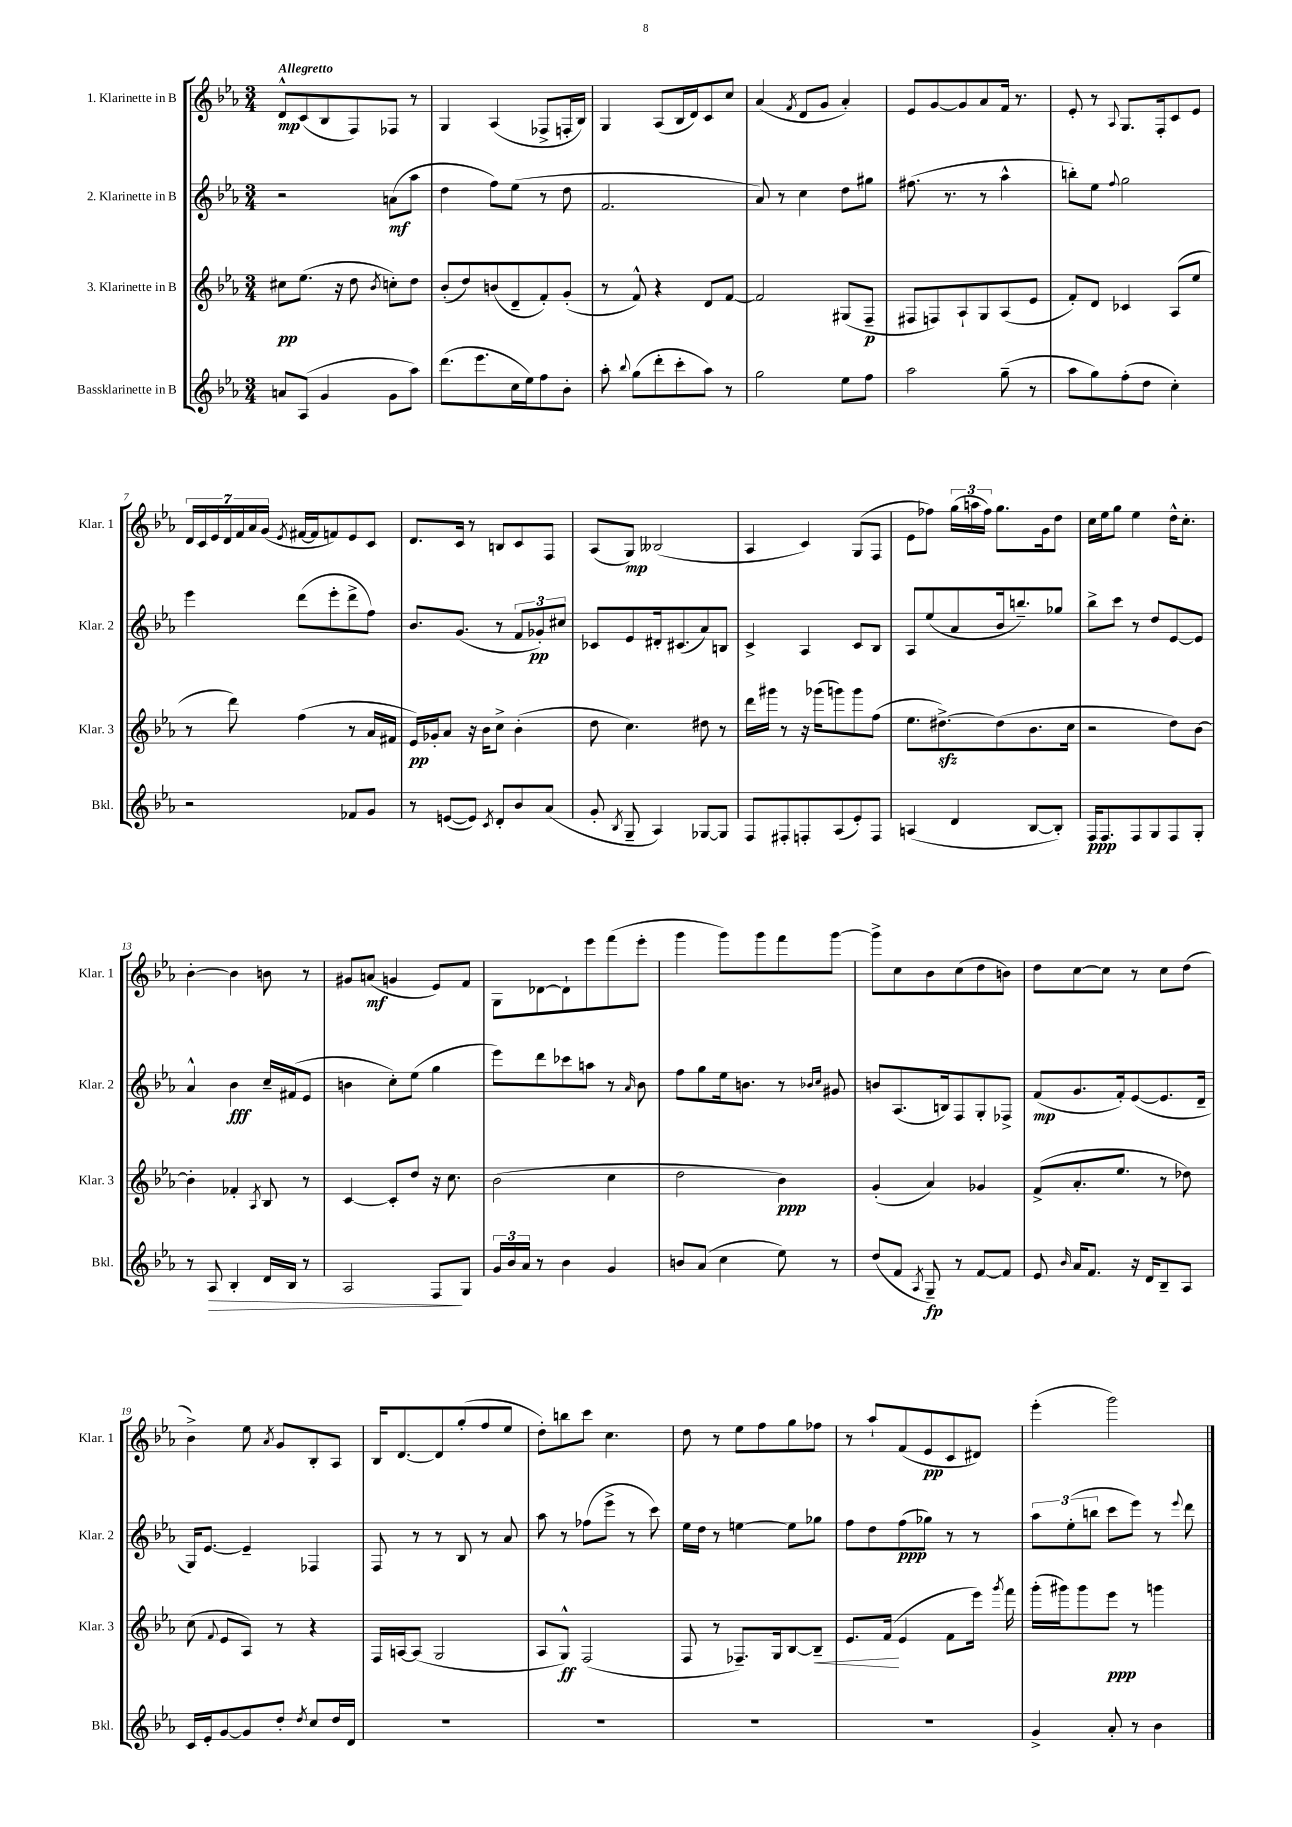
<<
\new StaffGroup <<
\new Staff = "s0" \with { instrumentName = "1. Klarinette in B" shortInstrumentName = "Klar. 1" } {
    \clef treble \key ees \major \numericTimeSignature \time 3/4 \tempo "Allegretto"
    \autoBeamOff d'8[-^\mp c'8( bes8 f8) fes8] r8 |
    g4 aes4( fes8[-> f16-. bes16]) |
    g4 aes8[( bes16 d'16) c'8 c''8] |
    aes'4( \acciaccatura { f'8 } d'8[ g'8] aes'4-.) |
    ees'8[ g'8~ g'8 aes'8 f'16] r8. |
    ees'8-. r8 \appoggiatura { aes8 } g8.[ f16-. c'8 ees'8] |
    \tuplet 7/4 { d'16[ c'16 ees'16 d'16 f'16 aes'16 g'16]( } \acciaccatura { ees'8 } fis'16[~ fis'16 f'8) ees'8 c'8] |
    d'8.[ c'16] r8 b8[ c'8 f8] |
    aes8[( g8]\mp) beses2( |
    aes4 c'4) g8[( f8] |
    ees'8[ fes''8]) \tuplet 3/2 { g''16[( a''16 fes''16]) } g''8.[ g'16 d''8] |
    c''16[ ees''16 g''8] ees''4 d''16[-^ c''8.]-. |
    bes'4~-. bes'4 b'8 r8 |
    gis'8[ a'8]\mf( g'4 ees'8[) f'8] |
    g8[ des'8~ des'8-! ees'''8 f'''8( ees'''8]-. |
    g'''4 g'''8[) g'''8 f'''8 g'''8]~ |
    g'''8[-> c''8 bes'8 c''8( d''8 b'8]) |
    d''8[ c''8~ c''8] r8 c''8[ d''8]( |
    bes'4->) ees''8 \acciaccatura { aes'8 } g'8[ bes8-. aes8] |
    bes16[ d'8.~ d'8 g''8-.( f''8 ees''8] |
    d''8[-.) b''8 c'''8] c''4. |
    d''8 r8 ees''8[ f''8 g''8 fes''8] |
    r8 aes''8[-! f'8( ees'8\pp c'8 dis'8]) |
    ees'''4-.( g'''2) \bar "|." |
}
\new Staff = "s1" \with { instrumentName = "2. Klarinette in B" shortInstrumentName = "Klar. 2" } {
    \clef treble \key ees \major \numericTimeSignature \time 3/4
    \autoBeamOff r2 a'8[\mf( aes''8] |
    d''4 f''8[) ees''8]( r8 d''8 |
    f'2. |
    aes'8) r8 c''4 d''8[ gis''8] |
    fis''8.( r8. r8 aes''4-^ |
    b''8[-.) ees''8] \appoggiatura { f''8 } g''2 |
    ees'''4 d'''8[( ees'''8-. d'''8-> f''8]) |
    bes'8.[ g'8.]( r8 \tuplet 3/2 { f'8[ ges'8-.\pp) cis''8] } |
    ces'8[ ees'8 dis'16-. cis'8.( aes'8) b8] |
    c'4-> aes4 c'8[ bes8] |
    aes8[ ees''8( aes'8 bes'16 b''8.--) ges''8] |
    bes''8[-> c'''8] r8 d''8[ ees'8~ ees'8] |
    aes'4-^ bes'4\fff c''16[-- fis'16( ees'8] |
    b'4 c''8[-.) ees''8]( g''4 |
    ees'''8[) d'''8 ces'''8 a''8] r8 \grace { aes'16 } bes'8 |
    f''8[ g''8 ees''16 b'8.] r8 \grace { bes'16[ c''16] } gis'8 |
    b'8[ aes8.( b16) f8 g8-. fes8]-> |
    f'8[\mp( g'8. f'16-.) ees'8~( ees'8. d'16]-- |
    g16[) ees'8.]~ ees'4-- fes4 |
    f8 r8 r8 bes8 r8 aes'8 |
    aes''8 r8 fes''8[( ees'''8]-> r8 c'''8) |
    ees''16[ d''16] r8 e''4~ e''8[ ges''8] |
    f''8[ d''8 f''8\ppp( ges''8]) r8 r8 |
    \tuplet 3/2 { aes''8[ ees''8-.( b''8] } c'''8[ ees'''8]) r8 \appoggiatura { ees'''8 } d'''8 \bar "|." |
}
\new Staff = "s2" \with { instrumentName = "3. Klarinette in B" shortInstrumentName = "Klar. 3" } {
    \clef treble \key ees \major \numericTimeSignature \time 3/4
    \autoBeamOff cis''8[\pp ees''8.]( r16 d''8 \acciaccatura { bes'8 } c''8[-.) d''8] |
    bes'8[-.( d''8) b'8( d'8-- f'8-.) g'8]-.( |
    r8 f'8-^) r4 d'8[ f'8]~ |
    f'2 gis8[( f8]--\p |
    fis8[ f8) aes8-! g8 aes8( ees'8] |
    f'8[-.) d'8] ces'4 aes8[( ees''8] |
    r8 d'''8) f''4( r8 aes'16[ fis'16] |
    ees'16[\pp) ges'16-. aes'8] r16 bes'16[ c''8]-> bes'4-.( |
    d''8 c''4.) dis''8 r8 |
    d'''16[ gis'''16] r8 r16 ges'''16[( g'''8) g'''8 f''8]( |
    ees''8.[ dis''8.~->\sfz) dis''8( bes'8. c''16] |
    r2 d''8[) bes'8]~ |
    bes'4-. fes'4-. \acciaccatura { aes8 } bes8 r8 |
    c'4~ c'8[-. d''8] r16 c''8. |
    bes'2( c''4 |
    d''2 bes'4\ppp) |
    g'4-.( aes'4) ges'4 |
    f'8[->( aes'8.-. ees''8.] r8 des''8) |
    c''8( \appoggiatura { f'8 } ees'8[ aes8]) r8 r4 |
    f16[ a16~ a8]( g2 |
    aes8[ g8]-^\ff) f2( |
    f8 r8 fes8.[--) g16 bes8~ bes8]--\< |
    ees'8.[ f'16]\!( ees'4 f'8[ ees'''16]) \acciaccatura { g'''8 } f'''16 |
    g'''16[-.( gis'''16) gis'''8 ees'''8]\ppp r8 g'''4 \bar "|." |
}
\new Staff = "s3" \with { instrumentName = "Bassklarinette in B" shortInstrumentName = "Bkl." } {
    \clef treble \key ees \major \numericTimeSignature \time 3/4
    \autoBeamOff a'8[ aes8]( g'4 g'8[ aes''8]) |
    d'''8.[( ees'''8. c''16 ees''16) f''8 bes'8]-. |
    aes''8-. \appoggiatura { bes''8 } g''8[( d'''8-. c'''8-. aes''8]) r8 |
    g''2 ees''8[ f''8] |
    aes''2 g''8--( r8 |
    aes''8[ g''8) f''8-.( d''8] c''4-.) |
    r2 fes'8[ g'8] |
    r8 e'8[~( e'8]) \acciaccatura { c'8 } d'8[-. bes'8 aes'8]( |
    g'8-. \acciaccatura { bes8 } g8-- aes4) ges8[~ ges8] |
    f8[ fis8-. f8-. aes8( ees'8-.) f8] |
    a4( d'4 bes8[~ bes8]-.) |
    f16[\ppp f8. f8 g8 f8 g8]-. |
    r8 aes8\> bes4-. d'16[ bes16] r8 |
    aes2 f8[\! g8] |
    \tuplet 3/2 { g'16[ bes'16 aes'16] } r8 bes'4 g'4 |
    b'8[ aes'8]( c''4 ees''8) r8 |
    d''8[( f'8] \acciaccatura { aes8 } g8--\fp) r8 f'8[~ f'8] |
    ees'8 \grace { bes'16 } aes'16[ f'8.] r16 d'16[ bes8-- aes8] |
    c'16[ ees'16-. g'8~ g'8 d''8]-. \acciaccatura { d''8 } c''8[ d''16 d'16] |
    R2. |
    R2. |
    R2. |
    R2. |
    g'4-> aes'8-. r8 bes'4 \bar "|." |
}
>>
>>
